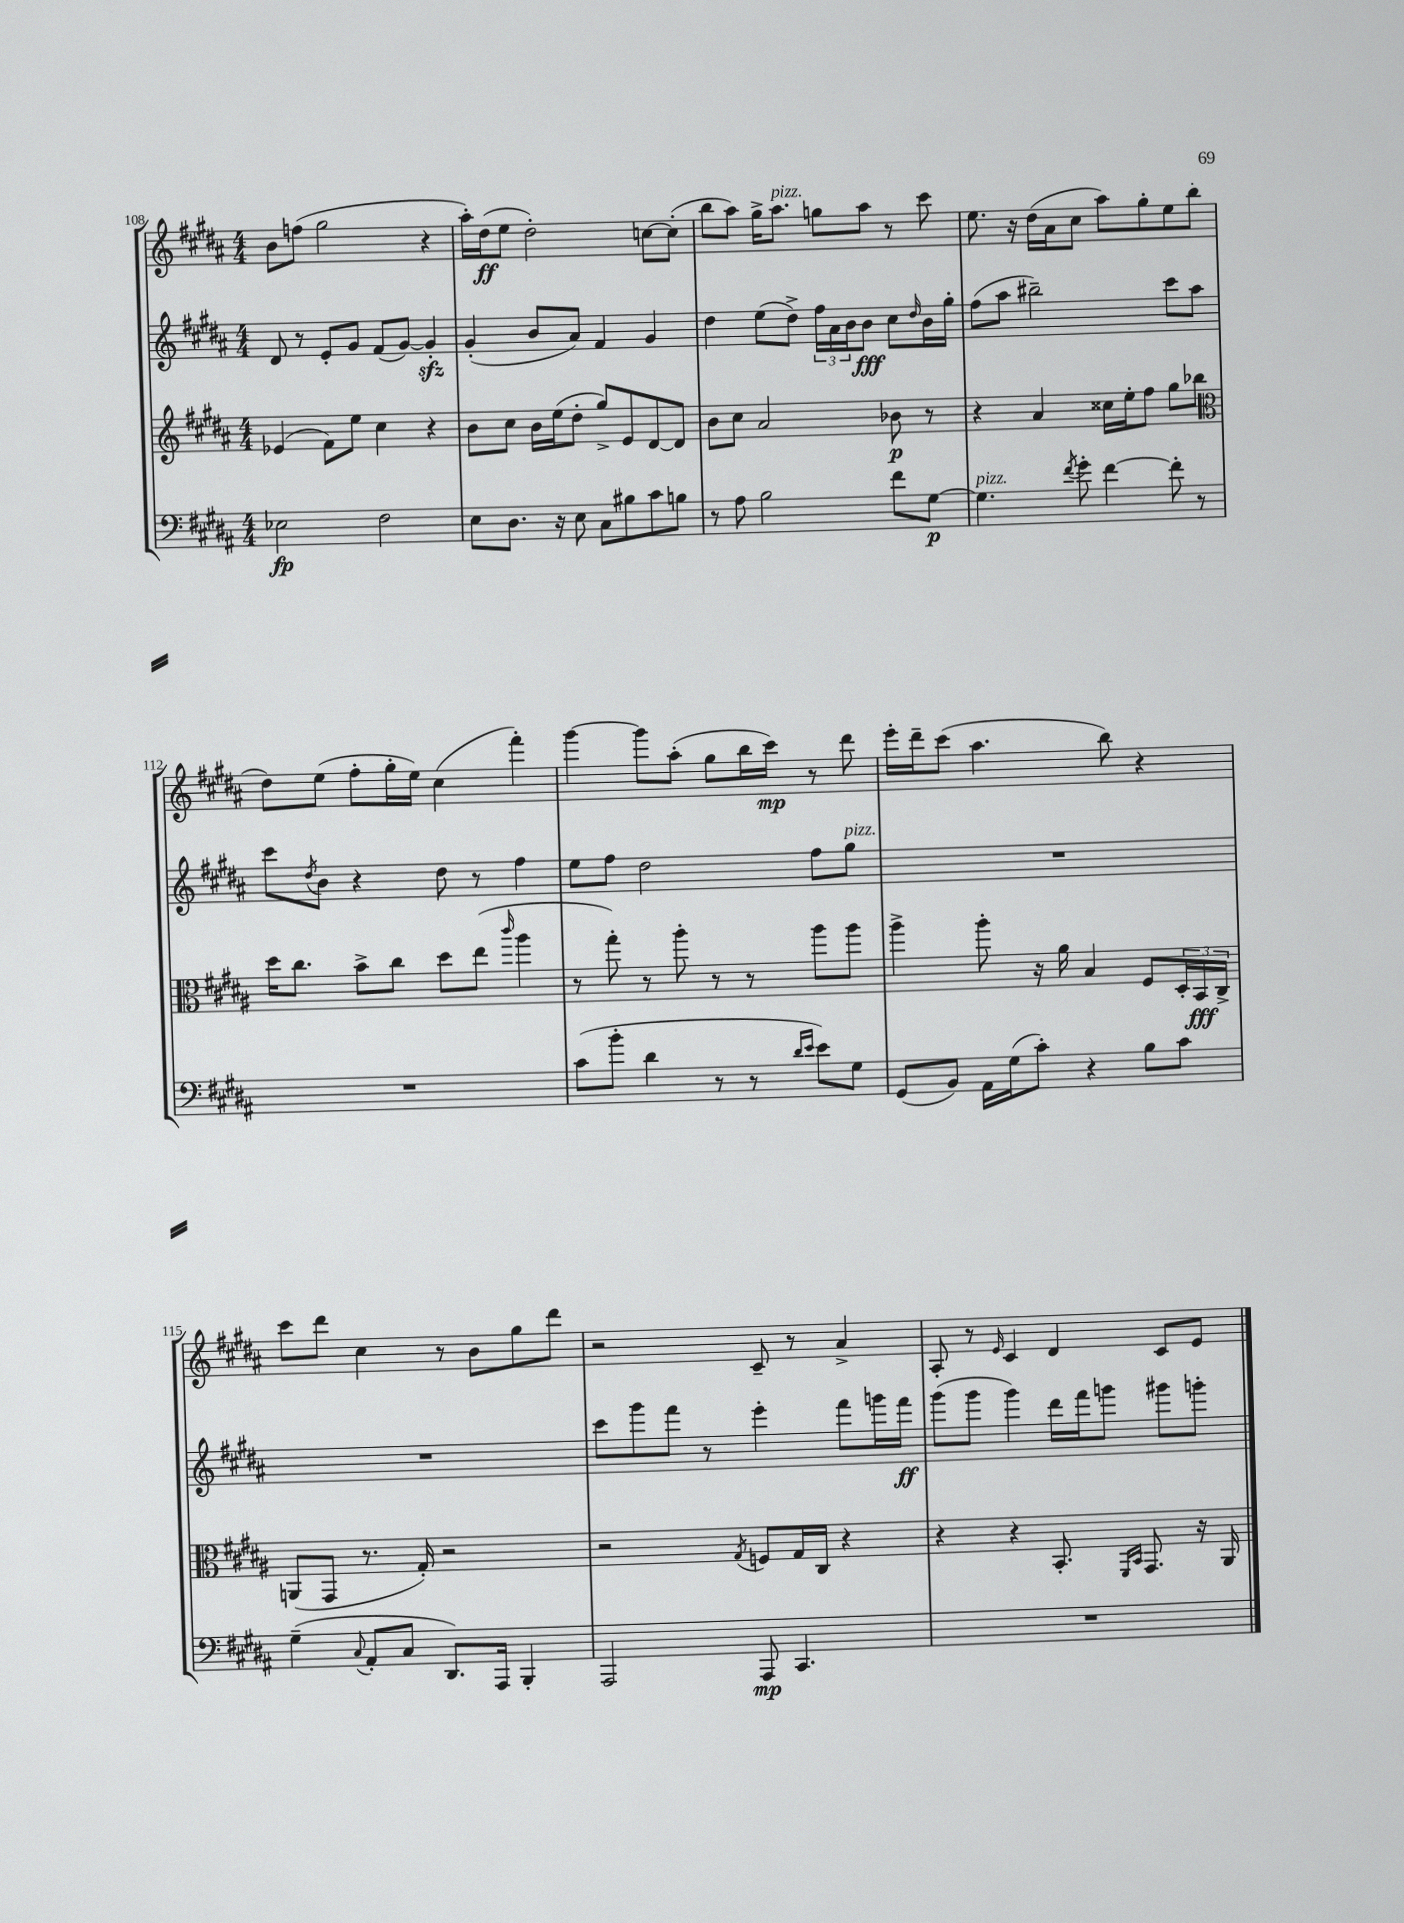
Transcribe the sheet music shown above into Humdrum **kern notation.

**kern	**kern	**kern	**kern
*staff4	*staff3	*staff2	*staff1
*clefF4	*clefG2	*clefG2	*clefG2
*k[f#c#g#d#a#]	*k[f#c#g#d#a#]	*k[f#c#g#d#a#]	*k[f#c#g#d#a#]
*M4/4	*M4/4	*M4/4	*M4/4
2E-	(4e-	8d#	8b
.	.	8r	(8ff
.	8f#)	8e'	2gg#
.	8ee	8g#	.
2F#	4cc#	(8f#	.
.	.	[8g#)	.
.	4r	4g#']	4r
=	=	=	=
8E	8b	(4g#'	16aa#')
.	.	.	(16dd#
8.D#	8cc#	.	8ee
.	16b	8b	2dd#')
16r	(16ee	.	.
8E	8dd#'	8a#)	.
8C#	8gg#^)	4f#	.
8B#	8e	.	.
8c#	[8d#	4g#	[8cc
8B	8d#]	.	(8cc']
=	=	=	=
8r	8b	4dd#	8bb
8A#	8cc#	.	8aa#)
2B	2a#	(8ee	16gg#^
.	.	.	8.aa#
.	.	8dd#^)	.
.	.	24ff#	8gg
.	.	24a#	.
.	.	24b	.
.	.	8b	8aa#
8f#	8b-	8cc#	8r
.	.	16qqdd#	.
[8G#	8r	16b	8ccc#
.	.	16gg#'	.
=	=	=	=
4.G#]	4r	(8ff#	8.ee
.	.	8aa#	.
.	.	.	16r
.	4a#	2bb#~)	(16dd#
.	.	.	16a#
8qf#	.	.	.
8g#'	.	.	8cc#
[4f#	16cc##	.	8aa#)
.	16ee'	.	.
.	8ff#	.	8gg#'
8f#']	8gg#	8ccc#	8ee
8r	8bb-	8aa#	(8bb
=	=	=	=
*	*clefC3	*	*
1r	16dd#	8ccc#	8dd#)
.	8.cc#	.	.
.	.	8qdd#	.
.	.	8b	(8ee
.	8b^	4r	8ff#'
.	8cc#	.	16gg#'
.	.	.	16ee)
.	8dd#	8dd#	(4cc#
.	(8ee	8r	.
.	16qqccc#	.	.
.	4aa#	4ff#	4fff#')
=	=	=	=
(8c#	8r	8ee	[4ggg#
8b'	8gg#')	8ff#	.
4d#	8r	2dd#	8ggg#]
.	8aa#'	.	(8aa#'
8r	8r	.	8gg#
8r	8r	.	16bb
.	.	.	16ccc#)
16qqd#	.	.	.
16qqe	.	.	.
8e)	8aa#	8ff#	8r
8G#	8aa#	8gg#	8ddd#
=	=	=	=
(8GG#	4aa#^	1r	16eee'
.	.	.	16ddd#~
8BB)	.	.	(8ccc#
16AA#	8aa#'	.	4.aa#
(16G#	.	.	.
8c#')	16r	.	.
.	16a#	.	.
4r	4B	.	.
.	.	.	8bb)
8B	8F#	.	4r
8c#	24D#'	.	.
.	24BB	.	.
.	24C#^	.	.
=	=	=	=
(4G#~	(8AA	1r	8ccc#
.	8GG#	.	8ddd#
8qqC#	.	.	.
8AA#'	8.r	.	4cc#
8C#	.	.	.
.	16G#')	.	.
8.DD#)	2r	.	8r
.	.	.	8b
16AAA#	.	.	.
4BBB'	.	.	8gg#
.	.	.	8ddd#
=	=	=	=
2AAA#	2r	8ccc#	2r
.	.	8ggg#	.
.	.	8fff#	.
.	.	8r	.
.	8qG#	.	.
8AAA#	8F	4eee'	8c#~
4.CC#	16G#	.	8r
.	16C#	.	.
.	4r	8fff#	4a#^
.	.	16ggg	.
.	.	16fff#	.
=	=	=	=
1r	4r	(8ggg#	8A#'
.	.	8ggg#	8r
.	.	.	16qqe
.	4r	4ggg#)	4c#
.	8.BB'	16ddd#	4d#
.	.	16fff#	.
.	.	8ggg	.
.	16qqFF#	.	.
.	16qqBB	.	.
.	8.GG#	.	.
.	.	8ggg#	8c#
.	16r	8ggg'	8e
.	16AA#	.	.
==	==	==	==
*-	*-	*-	*-
